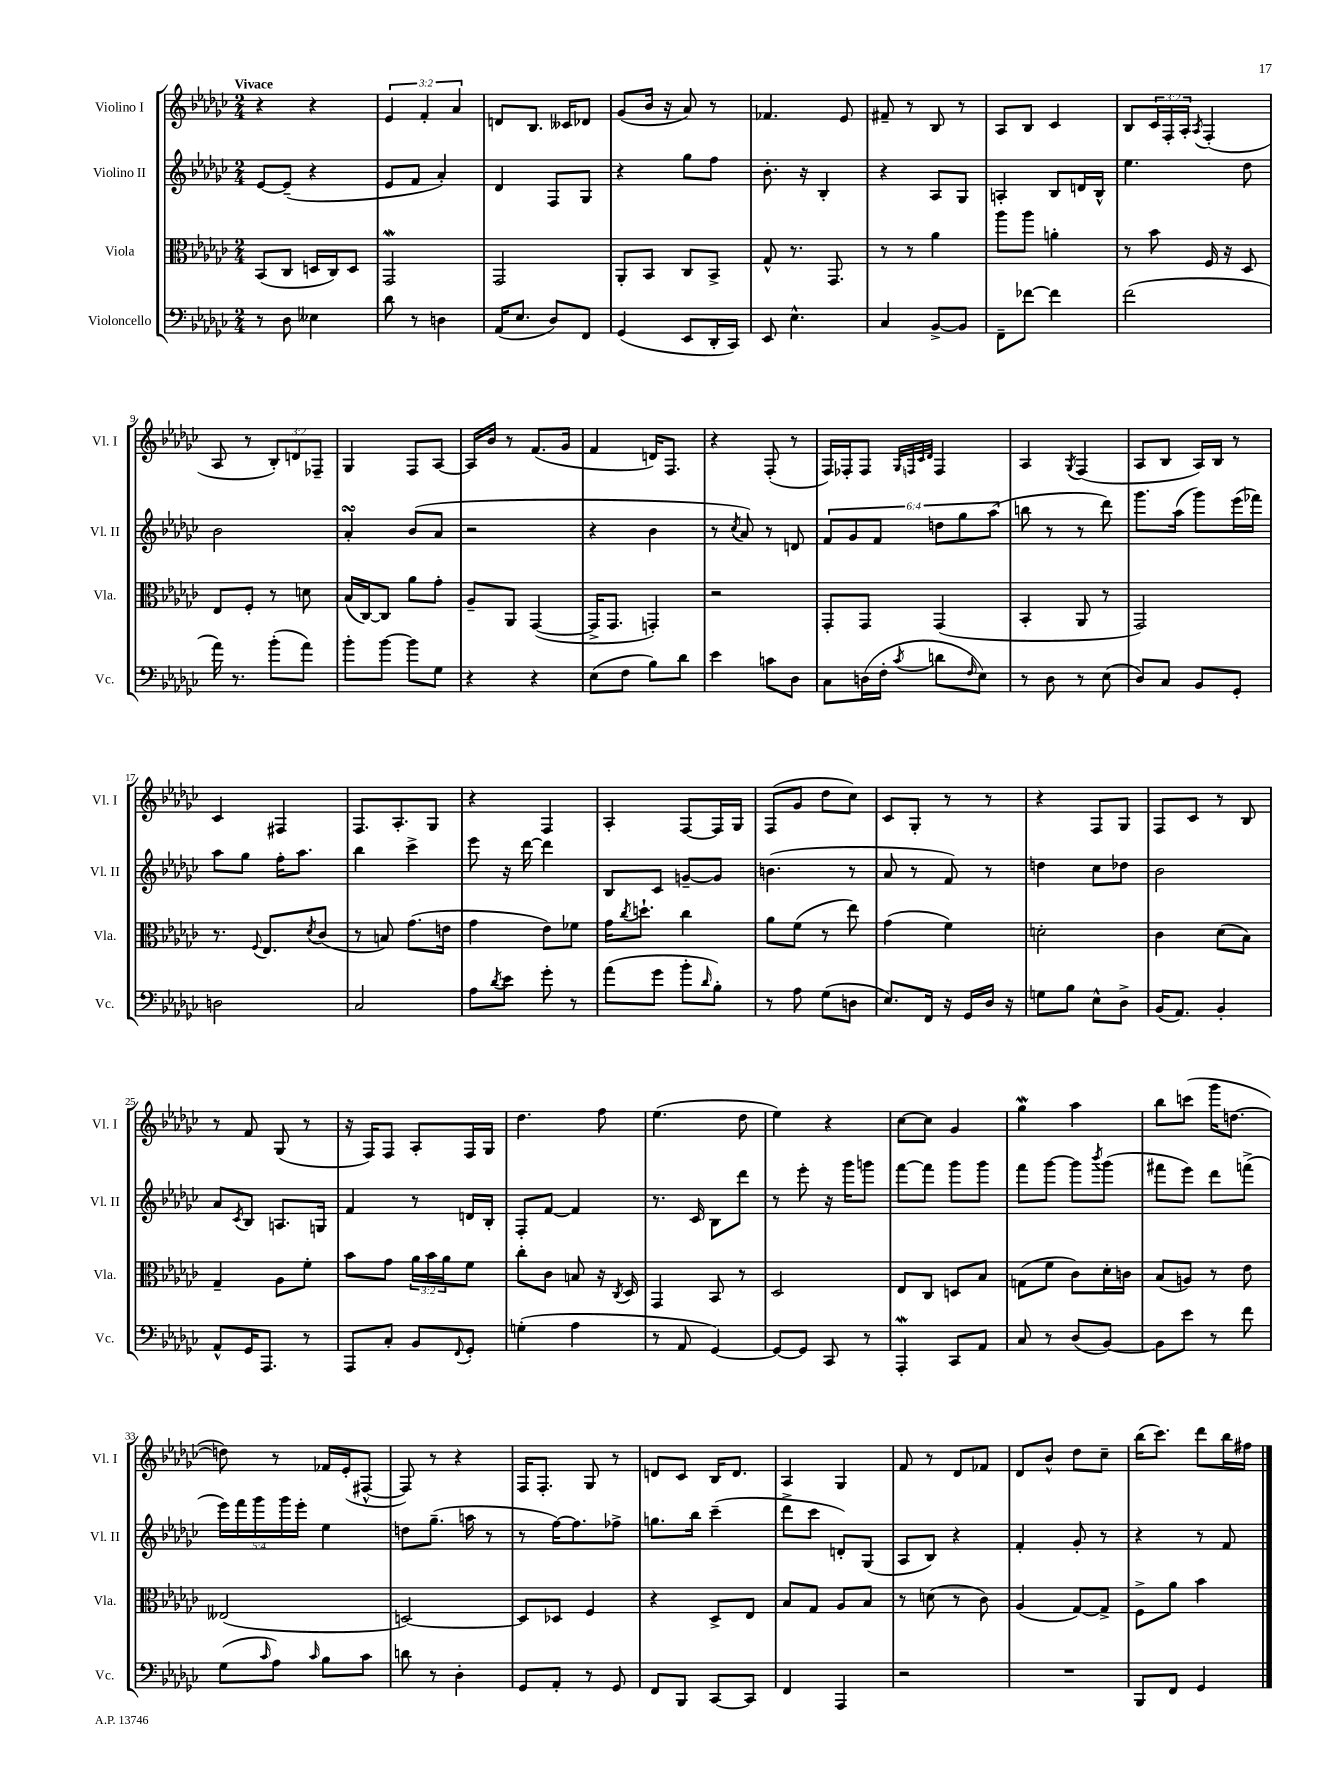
<<
\new StaffGroup <<
\new Staff = "s0" \with { instrumentName = "Violino I" shortInstrumentName = "Vl. I" } {
    \clef treble \key ges \major \numericTimeSignature \time 2/4 \override Staff.TupletNumber.text = #tuplet-number::calc-fraction-text \tempo "Vivace"
    r4 r4 |
    \tuplet 3/2 { ees'4 f'4-. aes'4 } |
    d'8 bes8. ceses'16 des'8 |
    ges'8( bes'16 r16 aes'8) r8 |
    fes'4. ees'8 |
    fis'8-- r8 bes8 r8 |
    aes8 bes8 ces'4 |
    bes8 \tuplet 3/2 { ces'16 f16-. aes16-. } \acciaccatura { aes8 } f4-.( |
    aes8 r8 \tuplet 3/2 { bes8-.) d'8 fes8-- } |
    ges4 f8 aes8~ |
    aes16 bes'16 r8 f'8.( ges'16 |
    f'4 d'16) f8. |
    r4 f8-.( r8 |
    f16) fes16-. fes8 \grace { ges32 f32 ces'32 des'32 } f4 |
    aes4 \acciaccatura { ges8 } f4( |
    aes8 bes8 aes16) bes16 r8 |
    ces'4 fis4 |
    f8. aes8.-. ges8 |
    r4 f4 |
    aes4-. f8~ f16 ges16 |
    f8( ges'8 des''8 ces''8) |
    ces'8 ges8-. r8 r8 |
    r4 f8 ges8 |
    f8 ces'8 r8 bes8 |
    r8 f'8 ges8( r8 |
    r16 f16) f8 aes8-. f16 ges16 |
    des''4. f''8 |
    ees''4.( des''8 |
    ees''4) r4 |
    ces''8~ ces''8 ges'4 |
    ges''4\mordent aes''4 |
    bes''8 c'''8( ges'''16 d''8.~ |
    d''8) r8 fes'16 ees'16-.( fis8~-^ |
    fis8) r8 r4 |
    f16 f8.-. ges8 r8 |
    d'8 ces'8 bes16 d'8. |
    aes4 ges4 |
    f'8 r8 des'8 fes'8 |
    des'8 bes'8-^ des''8 ces''8-- |
    bes''16( ces'''8.) des'''8 bes''16 fis''16 \bar "|." |
}
\new Staff = "s1" \with { instrumentName = "Violino II" shortInstrumentName = "Vl. II" } {
    \clef treble \key ges \major \numericTimeSignature \time 2/4 \override Staff.TupletNumber.text = #tuplet-number::calc-fraction-text
    ees'8~ ees'8--( r4 |
    ees'8 f'8 aes'4-.) |
    des'4 f8 ges8 |
    r4 ges''8 f''8 |
    bes'8.-. r16 bes4-. |
    r4 aes8 ges8 |
    a4-. bes8 d'16 bes16-^ |
    ees''4. des''8 |
    bes'2 |
    aes'4-.\turn bes'8( aes'8 |
    r2 |
    r4 bes'4 |
    r8 \acciaccatura { ces''8 } aes'8) r8 d'8 |
    \tuplet 6/4 { f'8 ges'8 f'8 d''8 ges''8 aes''8( } |
    b''8 r8 r8 des'''8) |
    ges'''8. aes''16( ges'''8) ees'''16( fes'''16) |
    aes''8 ges''8 f''16-. aes''8. |
    bes''4 ces'''4-> |
    ees'''8 r16 des'''16~ des'''4 |
    bes8 ces'8 g'8~-- g'8 |
    b'4.( r8 |
    aes'8 r8 f'8) r8 |
    d''4 ces''8 des''8 |
    bes'2 |
    aes'8 \acciaccatura { ces'8 } bes8 a8. g16 |
    f'4 r8 d'16 bes16-. |
    f8-. f'8~ f'4 |
    r8. ces'16 bes8 des'''8 |
    r8 ees'''8-. r16 ges'''16 g'''8 |
    f'''8~ f'''8 ges'''8 ges'''8 |
    f'''8 ges'''8~ ges'''8 \acciaccatura { bes'''8 } ges'''8( |
    fis'''8 ees'''8) des'''8 f'''8->( |
    \tuplet 5/4 { ees'''16) f'''16 ges'''16 ges'''16 ees'''16-. } ees''4 |
    d''8 ges''8.--( a''16 r8 |
    r8 f''16~) f''8. fes''8-> |
    g''8. bes''16 ces'''4--( |
    des'''8-> ces'''8 d'8-.) ges8( |
    aes8 bes8) r4 |
    f'4-. ges'8-. r8 |
    r4 r8 f'8 \bar "|." |
}
\new Staff = "s2" \with { instrumentName = "Viola" shortInstrumentName = "Vla." } {
    \clef alto \key ges \major \numericTimeSignature \time 2/4 \override Staff.TupletNumber.text = #tuplet-number::calc-fraction-text
    bes,8( ces8 d16 ces16) d8 |
    ges,2\mordent |
    ges,2 |
    aes,8-. bes,8 ces8 bes,8-> |
    ges8-^ r8. ges,8. |
    r8 r8 aes'4 |
    aes''8 aes''8 a'4-. |
    r8 bes'8 f16 r16 des8 |
    ees8 f8-. r8 d'8 |
    bes16( ces16~) ces8 aes'8 ges'8-. |
    aes8-- aes,8 ges,4~( |
    ges,16-> ges,8. g,4-.) |
    r2 |
    ges,8-. ges,8 ges,4( |
    bes,4-. aes,8 r8 |
    ges,2) |
    r8. \appoggiatura { f8 } ees8. \acciaccatura { des'8 } ces'8( |
    r8 b8) ges'8.( e'16 |
    ges'4 ees'8) fes'8 |
    ges'16 \acciaccatura { ces''8 } d''8.-! ces''4 |
    aes'8 f'8( r8 ees''8) |
    ges'4( f'4) |
    d'2-. |
    ces'4 des'8( bes8) |
    ges4-- aes8 f'8-. |
    bes'8 ges'8 \tuplet 3/2 { aes'16 bes'16 aes'16 } f'8 |
    ces''8-. ces'8 b8 r16 \acciaccatura { ces8 } des16 |
    ges,4 bes,8 r8 |
    des2 |
    ees8 ces8 d8 bes8 |
    g8( f'8 ces'8) des'16-. c'16 |
    bes8( a8) r8 ees'8 |
    eeses2( |
    d2~) |
    d8 des8 f4 |
    r4 des8-> ees8 |
    bes8 ges8 aes8 bes8 |
    r8 d'8( r8 ces'8) |
    aes4( ges8~) ges8-> |
    f8-> aes'8 bes'4 \bar "|." |
}
\new Staff = "s3" \with { instrumentName = "Violoncello" shortInstrumentName = "Vc." } {
    \clef bass \key ges \major \numericTimeSignature \time 2/4
    r8 des8 eeses4 |
    des'8 r8 d4 |
    aes,16( ees8. des8) f,8 |
    ges,4( ees,8 des,16-. ces,16) |
    ees,8 ees4.-^ |
    ces4 bes,8~-> bes,8 |
    f,8-- fes'8~ fes'4 |
    f'2( |
    aes'16) r8. bes'8-.( aes'8) |
    bes'8-. bes'8~ bes'8 ges8 |
    r4 r4 |
    ees8( f8 bes8) des'8 |
    ees'4 c'8 des8 |
    ces8 d16( f16-. \acciaccatura { ces'8 } d'8 \grace { f16 } ees8) |
    r8 des8 r8 ees8( |
    des8) ces8 bes,8 ges,8-. |
    d2 |
    ces2 |
    aes8 \acciaccatura { des'8 } ees'8 ges'8-. r8 |
    aes'8( ges'8 bes'8-. \grace { des'16 } bes8-.) |
    r8 aes8 ges8( d8 |
    ees8.) f,16 r16 ges,16 des16 r16 |
    g8 bes8 ees8-^ des8-> |
    bes,16( aes,8.) bes,4-. |
    aes,8-^ ges,16 aes,,8. r8 |
    aes,,8 ces8-. bes,8 \appoggiatura { f,8 } ges,8-. |
    g4-.( aes4 |
    r8 aes,8 ges,4~) |
    ges,8~ ges,8 ces,8 r8 |
    aes,,4-.\mordent ces,8 aes,8 |
    ces8 r8 des8( bes,8~) |
    bes,8 ees'8 r8 f'8 |
    ges8( \grace { ces'16 } aes8) \grace { ces'16 } bes8 ces'8 |
    d'8 r8 des4-. |
    ges,8 aes,8-. r8 ges,8 |
    f,8 bes,,8 ces,8~ ces,8 |
    f,4 aes,,4 |
    r2 |
    R2 |
    bes,,8 f,8 ges,4 \bar "|." |
}
>>
>>
